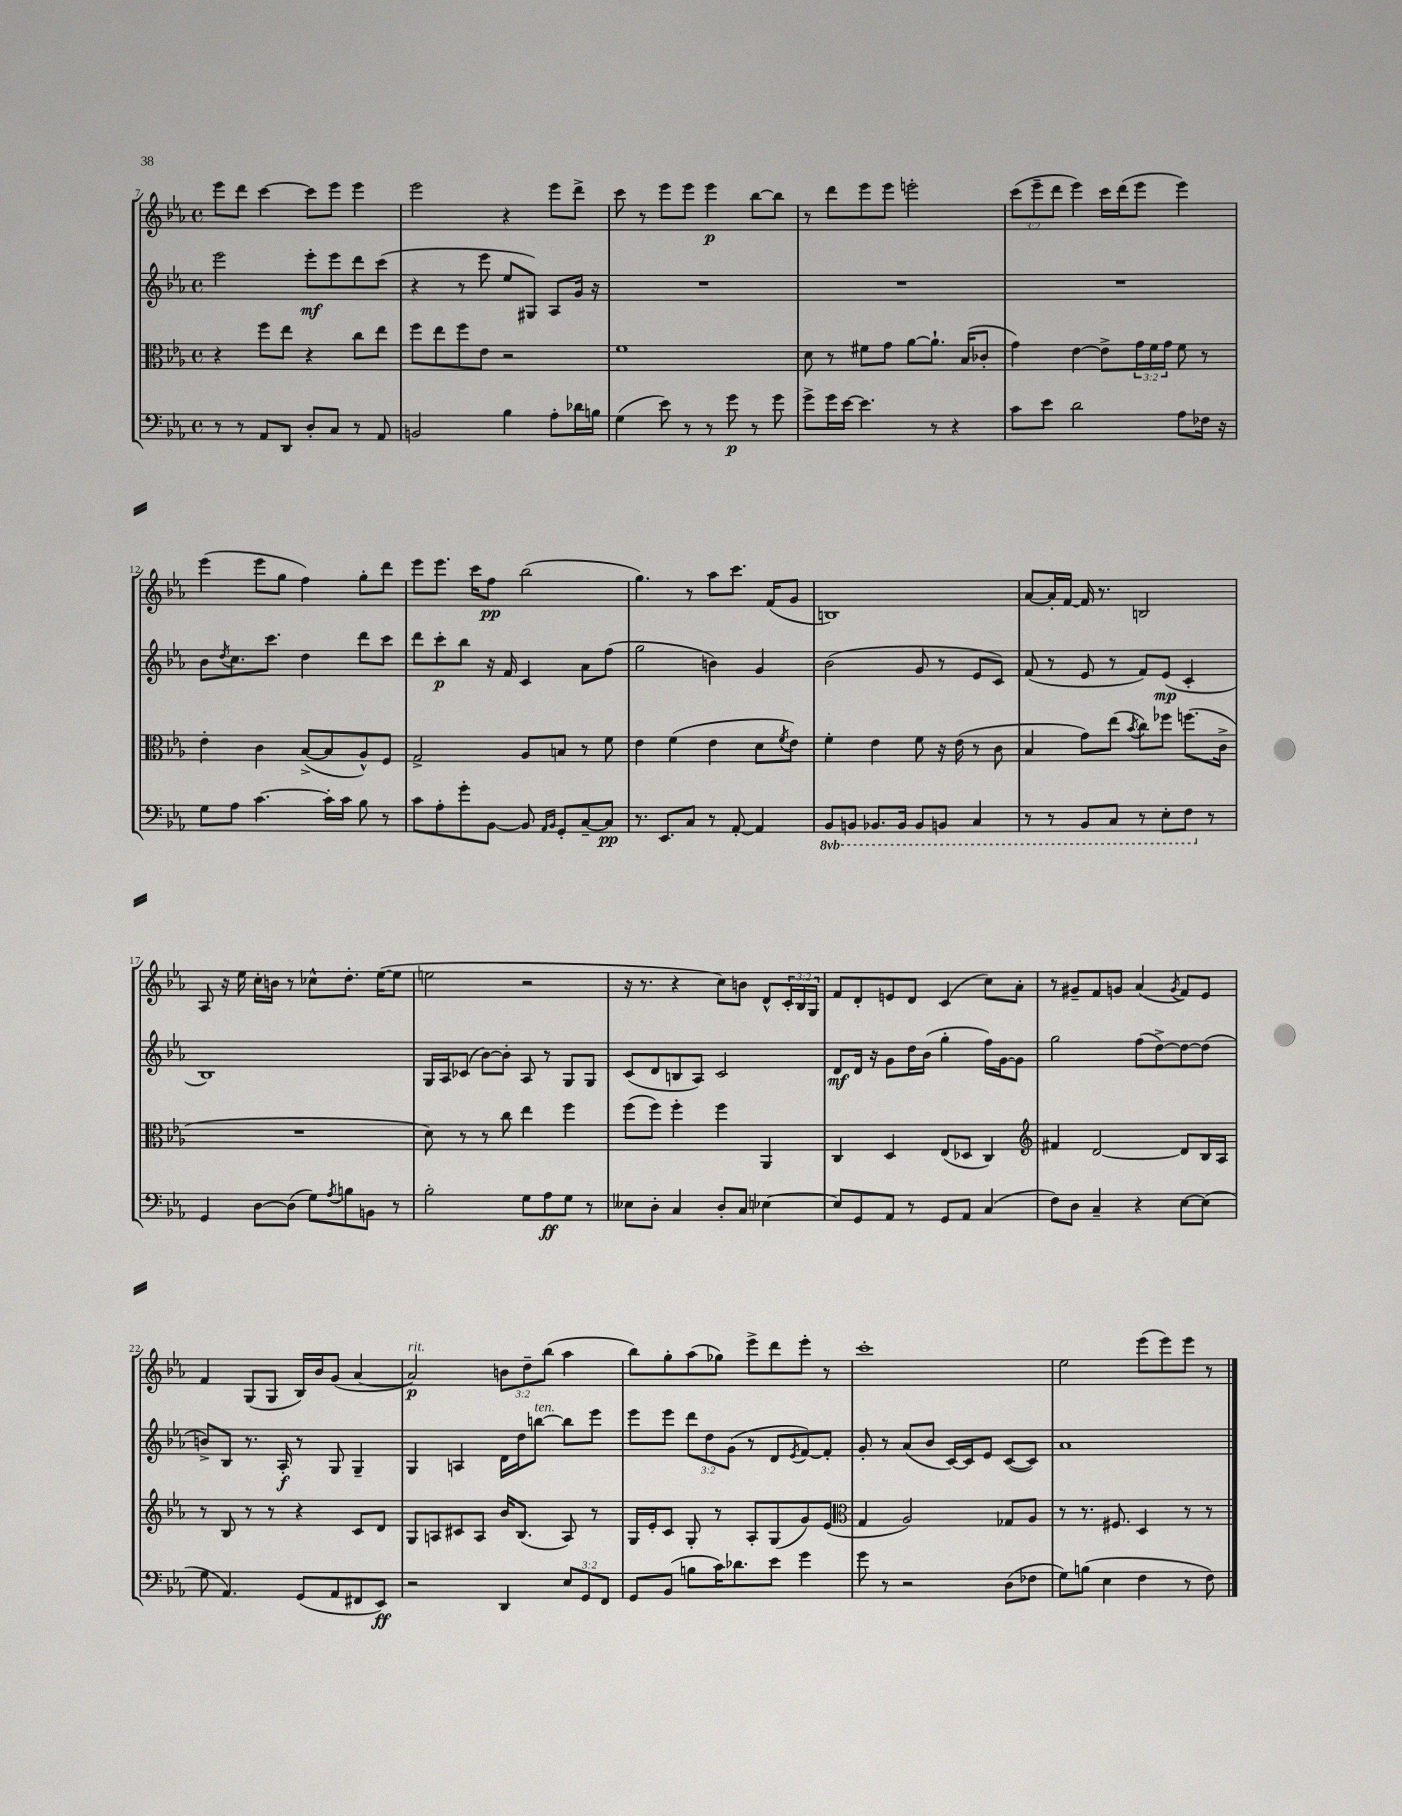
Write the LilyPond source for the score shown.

<<
\new StaffGroup <<
\new Staff = "s0" {
    \clef treble \key ees \major \defaultTimeSignature \time 4/4 \override Staff.TupletNumber.text = #tuplet-number::calc-fraction-text
    ees'''8 d'''8 c'''4~ c'''8 ees'''8 ees'''4 |
    ees'''2 r4 ees'''8 d'''8-> |
    c'''8 r8 ees'''8 ees'''8 ees'''4\p bes''8~ bes''8 |
    r8 d'''8 ees'''8 ees'''8 e'''2-. |
    \tuplet 3/2 { c'''8( ees'''8-- d'''8 } ees'''4) c'''16 d'''16( ees'''8 ees'''4) |
    ees'''4( ees'''8 g''8 f''4) g''8-. d'''8 |
    ees'''8 ees'''8. c'''16 f''8\pp bes''2( |
    g''4.) r8 aes''8 c'''8. f'16( g'8 |
    b1) |
    aes'8~ aes'16-. f'16~ f'16 r8. b2 |
    aes8 r16 ees''16 c''16-. b'16 r8 ces''8-^ d''8.-. ees''16~( ees''8 |
    e''2 r2 |
    r16 r8. r4 c''8) b'8 d'8-^ \tuplet 3/2 { c'16-. bes16 g16 } |
    f'8 d'8-. e'8 d'8 c'4( c''8) aes'8-. |
    r8 gis'8-- f'8 g'8 aes'4( \acciaccatura { g'8 } f'8) ees'8 |
    f'4 g8( g8 bes16) bes'16 g'8( aes'4~ |
    aes'2\p^\markup { \italic "rit." }) \tuplet 3/2 { b'8 d''8-- bes''8( } aes''4 |
    bes''8) g''8-. aes''8( ges''8) ees'''8-> d'''8 ees'''8-. r8 |
    c'''1-. |
    ees''2 ees'''8( ees'''8) ees'''8 r8 \bar "|." |
}
\new Staff = "s1" {
    \clef treble \key ees \major \defaultTimeSignature \time 4/4 \override Staff.TupletNumber.text = #tuplet-number::calc-fraction-text
    ees'''2 ees'''8-.\mf ees'''8 d'''8 c'''8( |
    r4 r8 ees'''8 ees''8 gis8) aes8 g'16 r16 |
    R1 |
    R1 |
    R1 |
    bes'8 \acciaccatura { d''8 } c''8. c'''8. d''4 d'''8 c'''8 |
    d'''8 c'''8-.\p bes''8 r16 f'16 c'4 aes'8 f''8( |
    g''2 b'4) g'4 |
    bes'2( g'8 r8 ees'8 c'8) |
    f'8( r8 ees'8 r8 f'8) ees'8\mp( c'4-. |
    bes1) |
    g16 aes16 ces'8( bes'8~) bes'8-. aes8 r8 g8 g8 |
    c'8( d'8 b8 aes8) c'2 |
    d'8\mf d'16 r16 g'8 d''16 bes'16( g''4-. f''16) g'16~ g'8 |
    g''2 f''8( d''8~->) d''8~ d''8( |
    b'8->) bes8 r8. aes16-.\f r8 g8 g4-- |
    g4 a4 d'16 d''16 b''8~^\markup { \italic "ten." } b''8 ees'''8 |
    ees'''8 ees'''8 \tuplet 3/2 { d'''8 d''8 g'8( } r8 d'8 \acciaccatura { ees'8 } f'8~) f'8-. |
    g'8-. r8 aes'8( bes'8 c'16~) c'16 ees'8 c'8~( c'8) |
    aes'1 \bar "|." |
}
\new Staff = "s2" {
    \clef alto \key ees \major \defaultTimeSignature \time 4/4 \override Staff.TupletNumber.text = #tuplet-number::calc-fraction-text
    r4 f''8 ees''8 r4 c''8 ees''8 |
    f''8 ees''8 f''8 ees'8 r2 |
    f'1 |
    d'8 r8 fis'8 g'8 aes'8~ aes'8.-! bes16( ces'8-. |
    g'4) ees'4~ ees'8-> \tuplet 3/2 { g'16 f'16 g'16 } f'8 r8 |
    ees'4-. c'4 bes8~->( bes8 aes8-^) f8 |
    g2-> aes8 b8 r8 f'8 |
    ees'4 f'4( ees'4 d'8 \acciaccatura { f'8 } ees'8) |
    f'4-. ees'4 f'8 r16 ees'16( r8 c'8 |
    bes4 g'8) ees''8( \acciaccatura { bes'8 } c''8) fes''8 f''8.( c'16-> |
    R1 |
    d'8) r8 r8 c''8 ees''4 f''4 |
    f''8( f''8) f''4-. f''4 aes,4 |
    c4 d4 ees8( des8 c4) |
    \clef treble fis'4 d'2~ d'8 bes16 aes16 |
    r8 bes8 r8 r8 r4 c'8 d'8 |
    g8 a8 cis'8 a8 bes'16 bes8.( a8) r8 |
    g16 ees'16-. c'8 g8-. r8 aes8-. g8( g'8) ees'8( |
    \clef alto g4 aes2) ges8 aes8 |
    r8 r8. fis8. d4 r8 r8 \bar "|." |
}
\new Staff = "s3" {
    \clef bass \key ees \major \defaultTimeSignature \time 4/4 \override Staff.TupletNumber.text = #tuplet-number::calc-fraction-text \set Staff.ottavationMarkups = #ottavation-simple-ordinals
    r8 r8 aes,8 d,8 d8-. c8 r8 aes,8 |
    b,2 bes4 aes8-. des'16 b16 |
    g4( ees'8) r8 r8 g'8\p r8 g'8 |
    g'8-> g'16 ees'16~ ees'4. r8 r4 |
    c'8 ees'8 d'2 aes8 fes16 r16 |
    g8 aes8 c'4.~ c'16-. c'16 bes8 r8 |
    c'8 aes8-. g'8-. bes,8~ bes,8 \grace { aes,16 bes,16 } g,8-. c8~-- c8\pp |
    r8. ees,8. c8 r8 aes,8~-. aes,4 |
    \ottava #-1 bes,,8 b,,8 bes,,8. bes,,16 bes,,8 b,,8 c,4 |
    r8 r8 bes,,8 c,8 r8 ees,8-. f,8 \ottava #0 r8 |
    g,4 d8~ d8( g8) \acciaccatura { aes8 } b8 b,8 r8 |
    bes2-. g8 aes8\ff g8 r8 |
    eeses8 d8-. c4 d8-. c8 ees4~ |
    ees8 g,8 aes,8 r8 g,8 aes,8 c4( |
    f8) d8 c4-- r4 ees8~ ees8( |
    g8 aes,4.) g,8( aes,8 fis,8 ees,8\ff) |
    r2 d,4 \tuplet 3/2 { ees8 g,8 f,8 } |
    g,8 bes,8( b8 c'16) des'8. ees'8 g'4 |
    g'8 r8 r2 d8( fes8 |
    g8) b8( ees4 f4 r8 f8) \bar "|." |
}
>>
>>
\layout { \context { \Score currentBarNumber = #7 } }
